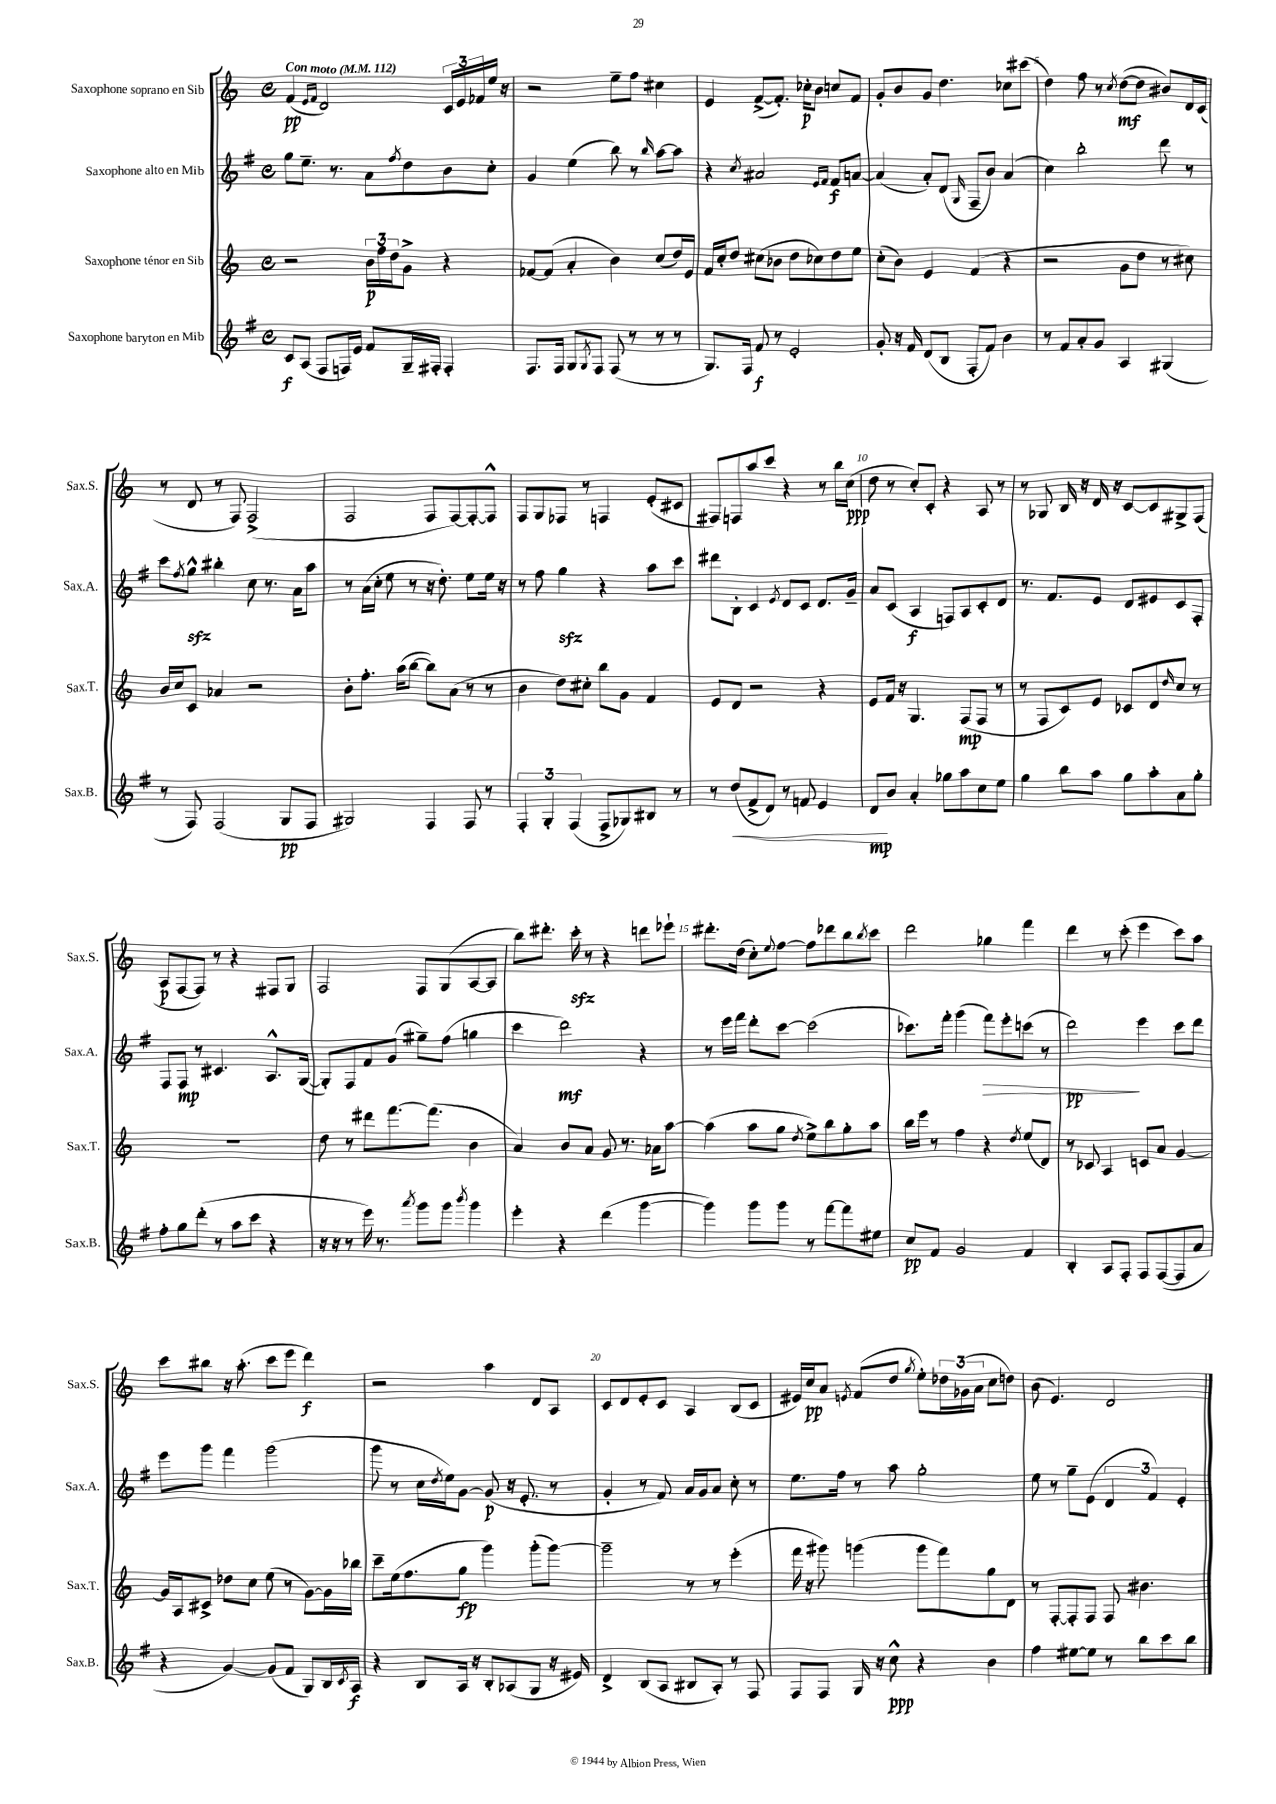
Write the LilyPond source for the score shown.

<<
\new StaffGroup <<
\new Staff = "s0" \with { instrumentName = "Saxophone soprano en Sib" shortInstrumentName = "Sax.S." } {
    \clef treble \key c \major \defaultTimeSignature \time 4/4 \tempo "Con moto" 4 = 112
    f'4\pp( \grace { e'16 f'16 } d'2) \tuplet 3/2 { c'16 e'16 fes'16 } e''16 r16 |
    r2 e''8-- f''8 cis''4 |
    e'4 f'8~->( f'8.-.) ces''16-.\p b'8 c''8 f'8 |
    g'8-. b'8 g'8 d''4. ces''8 cis'''8( |
    d''4) f''8 r8 \acciaccatura { c''8 } d''8~\mf( d''8 bis'8) d'16 c'16( |
    r8 d'8 r8 f8) f2->( |
    f2 f8 f8~) f8~-. f8-^ |
    f8 g8 fes8 r8 f4 e'8-.( cis'8 |
    fis8) f8 a''8 c'''8 r4 r8 b''16 c''16\ppp( |
    d''8 r8 c''8-.) c'8-. r4 a8 r8 |
    r8 ges8 b16 r16 d'16 r16 c'8~ c'8 gis8-> f8( |
    a8\p f8~ f8) r8 r4 fis8 g8 |
    f2 f8 g8( a8~ a8 |
    b''8) dis'''8.-. c'''16-.\sfz r8 r4 d'''8 ees'''8-! |
    dis'''8.-. d''16( c''8-.) \appoggiatura { e''8 } f''8~ f''8 des'''8 b''8 \acciaccatura { b''8 } c'''8 |
    d'''2 ges''4 f'''4 |
    d'''4 r8 c'''8-.( e'''4 c'''8) a''8 |
    c'''8 bis''8 r16 a''8.-.( c'''8 e'''8 d'''4\f) |
    r2 a''4 d'8 a8 |
    c'8 d'8 e'8-. c'8 a4 b8( c'8 |
    eis'16) c''16\pp a'8 \acciaccatura { e'8 } f'8( d''8 \acciaccatura { g''8 } e''8-.) \tuplet 3/2 { des''16 ges'16( a'16 } c''8 d''8) |
    b'8( e'4.) d'2 \bar "|." |
}
\new Staff = "s1" \with { instrumentName = "Saxophone alto en Mib" shortInstrumentName = "Sax.A." } {
    \clef treble \key g \major \defaultTimeSignature \time 4/4
    g''8 e''8.-- r8. a'8 \acciaccatura { fis''8 } d''8 b'8 c''8-. |
    g'4 e''4( b''8) r8 \grace { b''16 } a''8~ a''8 |
    r4 \acciaccatura { c''8 } ais'2 \grace { e'16 fis'16 } fis'8\f a'8~ |
    a'4( a'8-.) d'8( \grace { g16 } fis8-- b'8) a'4( |
    c''4) b''2-. d'''8 r8 |
    c'''8 \acciaccatura { fis''8 } g''8-^\sfz bis''4-. c''8 r8. a'16 a''8 |
    r8 a'16( c''16-. e''8 r8 r16 d''8.-.) e''8 e''16 r16 |
    r8 fis''8 g''4\sfz r4 a''8 c'''8 |
    dis'''8 b8-. c'4 \acciaccatura { e'8 } d'8 c'8 d'8. g'16-- |
    a'8 c'8( a4\f f8) a8 c'8-. d'8 |
    r8. fis'8. e'8 d'8 eis'8 c'8 fis8-. |
    fis8 fis8\mp r8 cis'4. a8.-^ g16~( |
    g8-.) fis8 fis'8 g'8( gis''8--) fis''8( g''4 |
    c'''4 d'''2\mf) r4 |
    r8 e'''16 fis'''16 d'''8-. c'''8~ c'''2( |
    ces'''8.) fis'''16-. g'''4( fis'''8\>) e'''8-. c'''8( r8 |
    d'''2\pp\!) e'''4 c'''8 d'''8 |
    e'''8 g'''8 fis'''4 g'''2( |
    g'''8 r8 c''16 \acciaccatura { d''8 } e''16) g'8~ g'8\p( r16 e'8.-. r8 |
    g'4-. r8 fis'8) a'16 g'16 a'8 c''8-. r8 |
    e''8. fis''16 r8 a''8 g''2-. |
    e''8 r8 g''8-- e'8( \tuplet 3/2 { d'4 fis'4) e'4-. } \bar "|." |
}
\new Staff = "s2" \with { instrumentName = "Saxophone ténor en Sib" shortInstrumentName = "Sax.T." } {
    \clef treble \key c \major \defaultTimeSignature \time 4/4
    r2 \tuplet 3/2 { b'16\p f''16 d''16 } g'8-> r4 |
    fes'8~ fes'8( a'4-. b'4) c''8( d''16) e'16 |
    f'16 c''16-. d''8 cis''8( bes'8 d''8 ces''8) d''8 e''8 |
    c''8-.( b'8) e'4 f'4( r4 |
    r2 g'8 d''8 r8 cis''8) |
    b'16 c''16 c'8 aes'4 r2 |
    b'8-. f''8.-. a''16( b''8~ b''8) a'8( r8 r8 |
    b'4 d''8) cis''8-. b''8 g'8 f'4 |
    e'8 d'8 r2 r4 |
    e'8 f'16 r16 g4. f8\mp( f8 r8 |
    r8 f8 c'8) e'8 ces'8 d'8 \grace { d''16 } c''8 r8 |
    R1 |
    d''8 r8 dis'''8 f'''8.~ f'''8.( b'4 |
    a'4) b'8 a'8 g'8 r8. aes'16 a''8~ |
    a''4( a''8 g''8 \acciaccatura { d''8 } e''8->) b''8 g''8-. a''8 |
    b''16 e'''16 r8 f''4 r4 \acciaccatura { d''8 } e''8( d'8) |
    r8 ces'8 a4 c'8 a'8 g'4~ |
    g'16 a16 cis'8-> des''8 c''8 e''8( r8 g'8~) g'16 bes''16 |
    c'''8-- e''16( f''8. g''8\fp g'''4) g'''8-.( g'''8~) |
    g'''2-- r8 r8 e'''4-.( |
    f'''16 r16 gis'''8) g'''4( g'''8 f'''8) g''8 d'8 |
    r8 f8~-. f8-. f8 f8 bis'4. \bar "|." |
}
\new Staff = "s3" \with { instrumentName = "Saxophone baryton en Mib" shortInstrumentName = "Sax.B." } {
    \clef treble \key g \major \defaultTimeSignature \time 4/4
    c'8\f a8( fis8 f16) e'16 fis'8 g16-- fis16-. fis4-. |
    fis8. fis16 g8 \acciaccatura { g8 } fis8 fis8( r8 r8 r8 |
    g8.) fis16 fis'8\f r8 e'2-. |
    g'8-. r16 fis'16 d'8( b8 fis8-. fis'8) b'4 |
    r8 fis'8 a'8-. g'8 a4 gis4( |
    r8 fis8) fis2( g8\pp fis8 |
    gis2) fis4 fis8 r8 |
    \tuplet 3/2 { fis4-. g4-. fis4( } fis8-> ges8) bis8 r8 |
    r8 d''8\<( fis'8-> d'8) r8 f'8 e'4 |
    d'8\mp\! b'8 a'4-. ges''8 a''8 c''8 e''8 |
    g''4 b''8 a''8 g''8 a''8-. a'8 g''8-. |
    fis''8-. g''8 d'''8-.( r8 a''8 c'''8 r4 |
    r16 r16 r8 e'''16) r8. \acciaccatura { a'''8 } g'''8 g'''8 \acciaccatura { b'''8 } g'''4 |
    e'''4-. r4 d'''4( g'''4~ |
    g'''4) g'''8 g'''8 r8 fis'''8~ fis'''8 eis''8 |
    c''8\pp fis'8 g'2 fis'4 |
    b4-. a8 fis8-. fis8 fis8~( fis8 a'8 |
    r4 g'4~) g'8( fis'8 g8) b16 \acciaccatura { c'8 } a16\f |
    r4 b8 a16 r16 b8-. aes8( g8 r16 eis'16) |
    d'4-> b8( a8 bis8 a8-.) r8 fis8 |
    fis8 fis8 g16 r16 c''8-^\ppp r4 b'4 |
    fis''4 eis''8~ eis''8 r8 b''8 c'''8 b''8 \bar "|." |
}
>>
>>
\layout { \context { \Score \override BarNumber.break-visibility = ##(#f #t #t) barNumberVisibility = #(every-nth-bar-number-visible 5) } }
